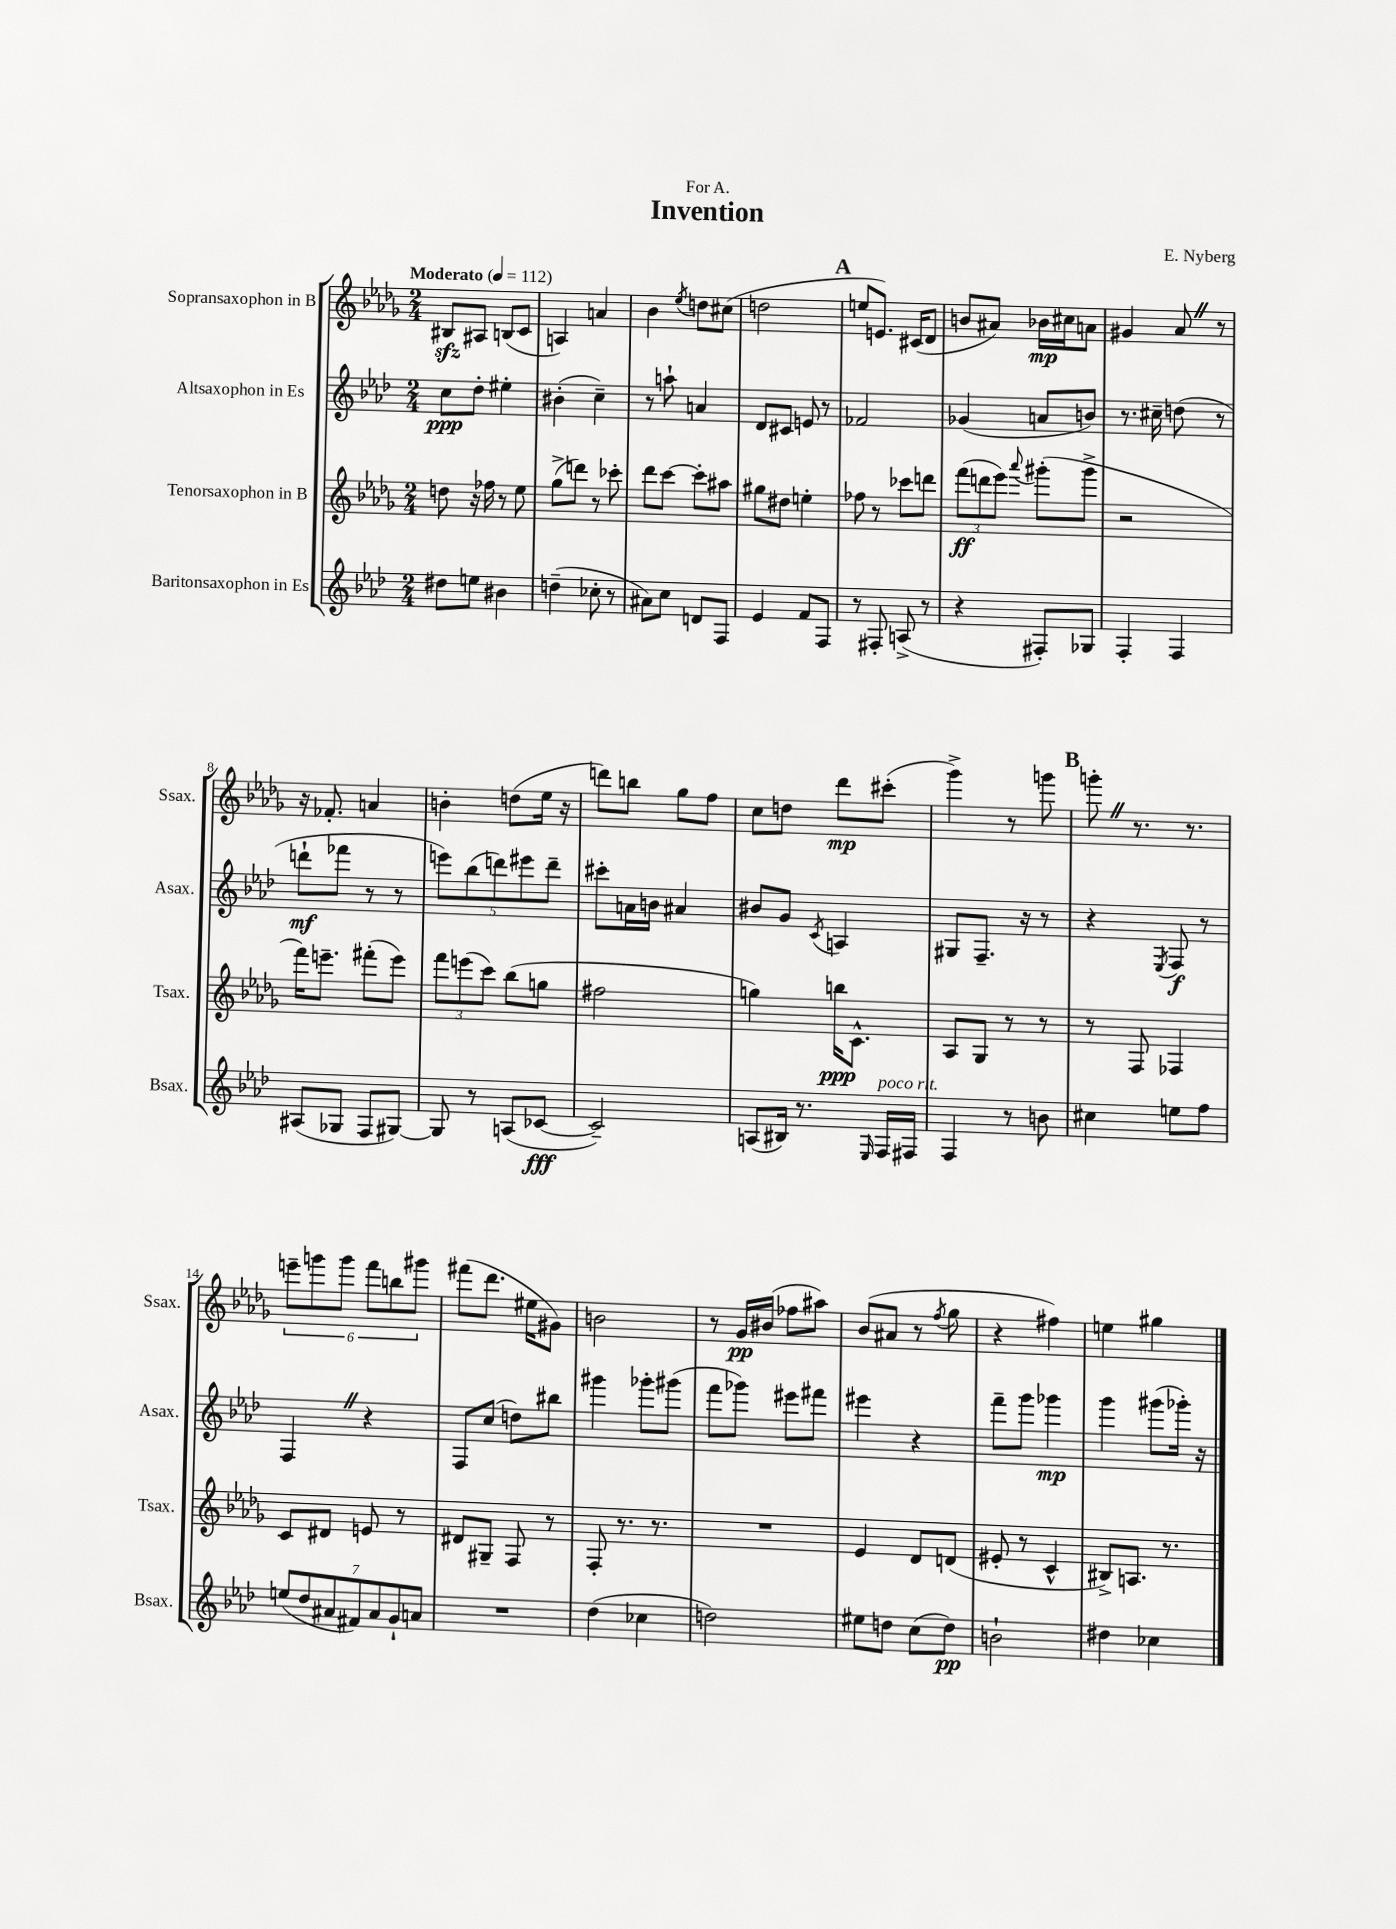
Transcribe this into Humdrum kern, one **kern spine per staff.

**kern	**kern	**kern	**kern
*staff4	*staff3	*staff2	*staff1
*clefG2	*clefG2	*clefG2	*clefG2
*k[b-e-a-d-]	*k[b-e-a-d-g-]	*k[b-e-a-d-]	*k[b-e-a-d-g-]
*M2/4	*M2/4	*M2/4	*M2/4
*MM112	*MM112	*MM112	*MM112
8dd#\L	8dd\	8cc\L	8B#/L
8ee\J	16r	8dd-'\J	8A#/J
.	16ff-\	.	.
4b#\	8r	4ee#'\	(8B/L
.	8ee-\	.	8c/J
=	=	=	=
(4dd~\	(8gg-^\L	(4b#'\	4A/)
.	8ddd\J)	.	.
8cc-'\	8r	4cc~\)	4a/
8r	8ccc-'\	.	.
=	=	=	=
8a#\L)	8ddd-\L	8r	4b-\
8cc\J	[8ccc\J	8aa`\	.
.	.	.	8qee-/
8d/L	8ccc'\]L	4a/	8dd\L
8F/J	8aa#\J	.	(8cc#\J
=	=	=	=
4e-/	8gg#\L	8d-/L	2dd\
.	8dd#\J	8c#/J	.
8f/L	4ee'\	8e/	.
8F/J	.	8r	.
=	=	=	=
8r	8ff-\	2f-/	8ee/L
8F#'/	8r	.	8.e/J)
(8A^/	8ccc-\L	.	.
.	.	.	(16c#/LK
8r	8ddd\J	.	8d-/J
=	=	=	=
4r	(12fff\L	(4g-/	8b/L
.	12ddd\	.	.
.	.	.	8a#/J)
.	12eee-\J)	.	.
.	8qqaaa-/	.	.
8F#'/L)	(8ggg#'\L	8a/L	16b-\LL
.	.	.	16cc#\J
8G-/J	8ggg#^\J	8b/J)	8a\J
=	=	=	=
4F'/	2r	8.r	4g#/
.	.	16cc#~\	.
4F/	.	(8dd\	8a-/
.	.	8r	8r
=	=	=	=
(8A#/L	16fff\LK)	8ddd`\L	16r
.	8.eee~\J	.	8.f-'/
8G-/J	.	8fff-\J	.
8F/L	(8fff#'\L	8r	4a/
[8G#/J)	8eee\J)	8r	.
=	=	=	=
8G#/]	12fff\L	10eee\L)	4b'\
.	(12eee\	.	.
.	.	(10bb-\	.
8r	.	.	.
.	12ccc\J)	.	.
.	.	10ddd\)	.
(8A/L	(8bb-\L	.	(8dd\L
.	.	10eee#\	.
[8c-/J	8gg\J	.	16ee-\Jk
.	.	10ddd~\J	.
.	.	.	16r
=	=	=	=
2c-~/])	2ff#\	8ccc#'\L	8ddd\L)
.	.	16a\L	8bb\J
.	.	16b\JJ	.
.	.	4a#/	8gg-\L
.	.	.	8ff\J
=	=	=	=
(8A/L	4gg\)	8b#/L	8cc\L
16B#/Jk)	.	8g/J	8dd\J
8.r	.	.	.
.	.	8qc/	.
.	16bb\LK	4A/	8ddd-\L
.	8.c^^\J	.	.
16qqE-/	.	.	.
16F/LL	.	.	(8ccc#'\J
16F#/JJ	.	.	.
=	=	=	=
4F/	8A-/L	8G#/L	4ggg-^\)
.	8G-/J	8.F~/J	.
8r	8r	.	8r
.	.	16r	.
8b\	8r	8r	8ggg\
=	=	=	=
4cc#\	8r	4r	8ggg'\
.	8F/	.	8.r
.	.	8qE-/	.
8ee\L	4F-/	8F/	.
.	.	.	8.r
8ff\J	.	8r	.
=	=	=	=
(14ee/L	8c/L	4F/	12eee~\L
14dd-/	.	.	.
.	.	.	12ggg\
.	8d#/J	.	.
14a#/	.	.	.
.	.	.	12ggg\J
14f#/)	.	.	.
.	8e/	4r	12fff\L
14a#/	.	.	.
.	.	.	12bb\
14g`/	.	.	.
.	8r	.	.
.	.	.	12ggg#\J
14a/J	.	.	.
=	=	=	=
2r	8d#/L	8F/L	(8fff#\L
.	8G#~/J	(8cc/J	8.ddd-\J
.	8F/	8dd\L)	.
.	.	.	16ee#\LK
.	8r	8bb#\J	8g#\J)
=	=	=	=
(4dd-\	8F'/	4ggg#\	2b\
.	8.r	.	.
4cc-\	.	8ggg-'\L	.
.	8.r	.	.
.	.	(8ggg#\J	.
=	=	=	=
2dd\)	2r	8fff\L	8r
.	.	8ggg-\J)	16g-/LL
.	.	.	(16b#/JJ
.	.	8eee#\L	8ff-\L
.	.	8fff#\J	8aa#\J)
=	=	=	=
8ee#\L	4e-/	4eee#\	(8b-/L
8dd\J	.	.	8a#/J
(8cc\L	8d-/L	4r	8r
.	.	.	8qff/
8dd\J)	(8d/J	.	8gg-\
=	=	=	=
2b`\	8e#'/	8fff~\L	4r
.	8r	8ggg\J	.
.	4c^^/	4ggg-\	4ff#\)
=	=	=	=
4dd#\	8B#^/L)	4ggg\	4ee\
.	8.A/J	.	.
4cc-\	.	(8ggg#\L	4gg#\
.	8.r	.	.
.	.	16ggg-'\Jk)	.
.	.	16r	.
==	==	==	==
*-	*-	*-	*-
